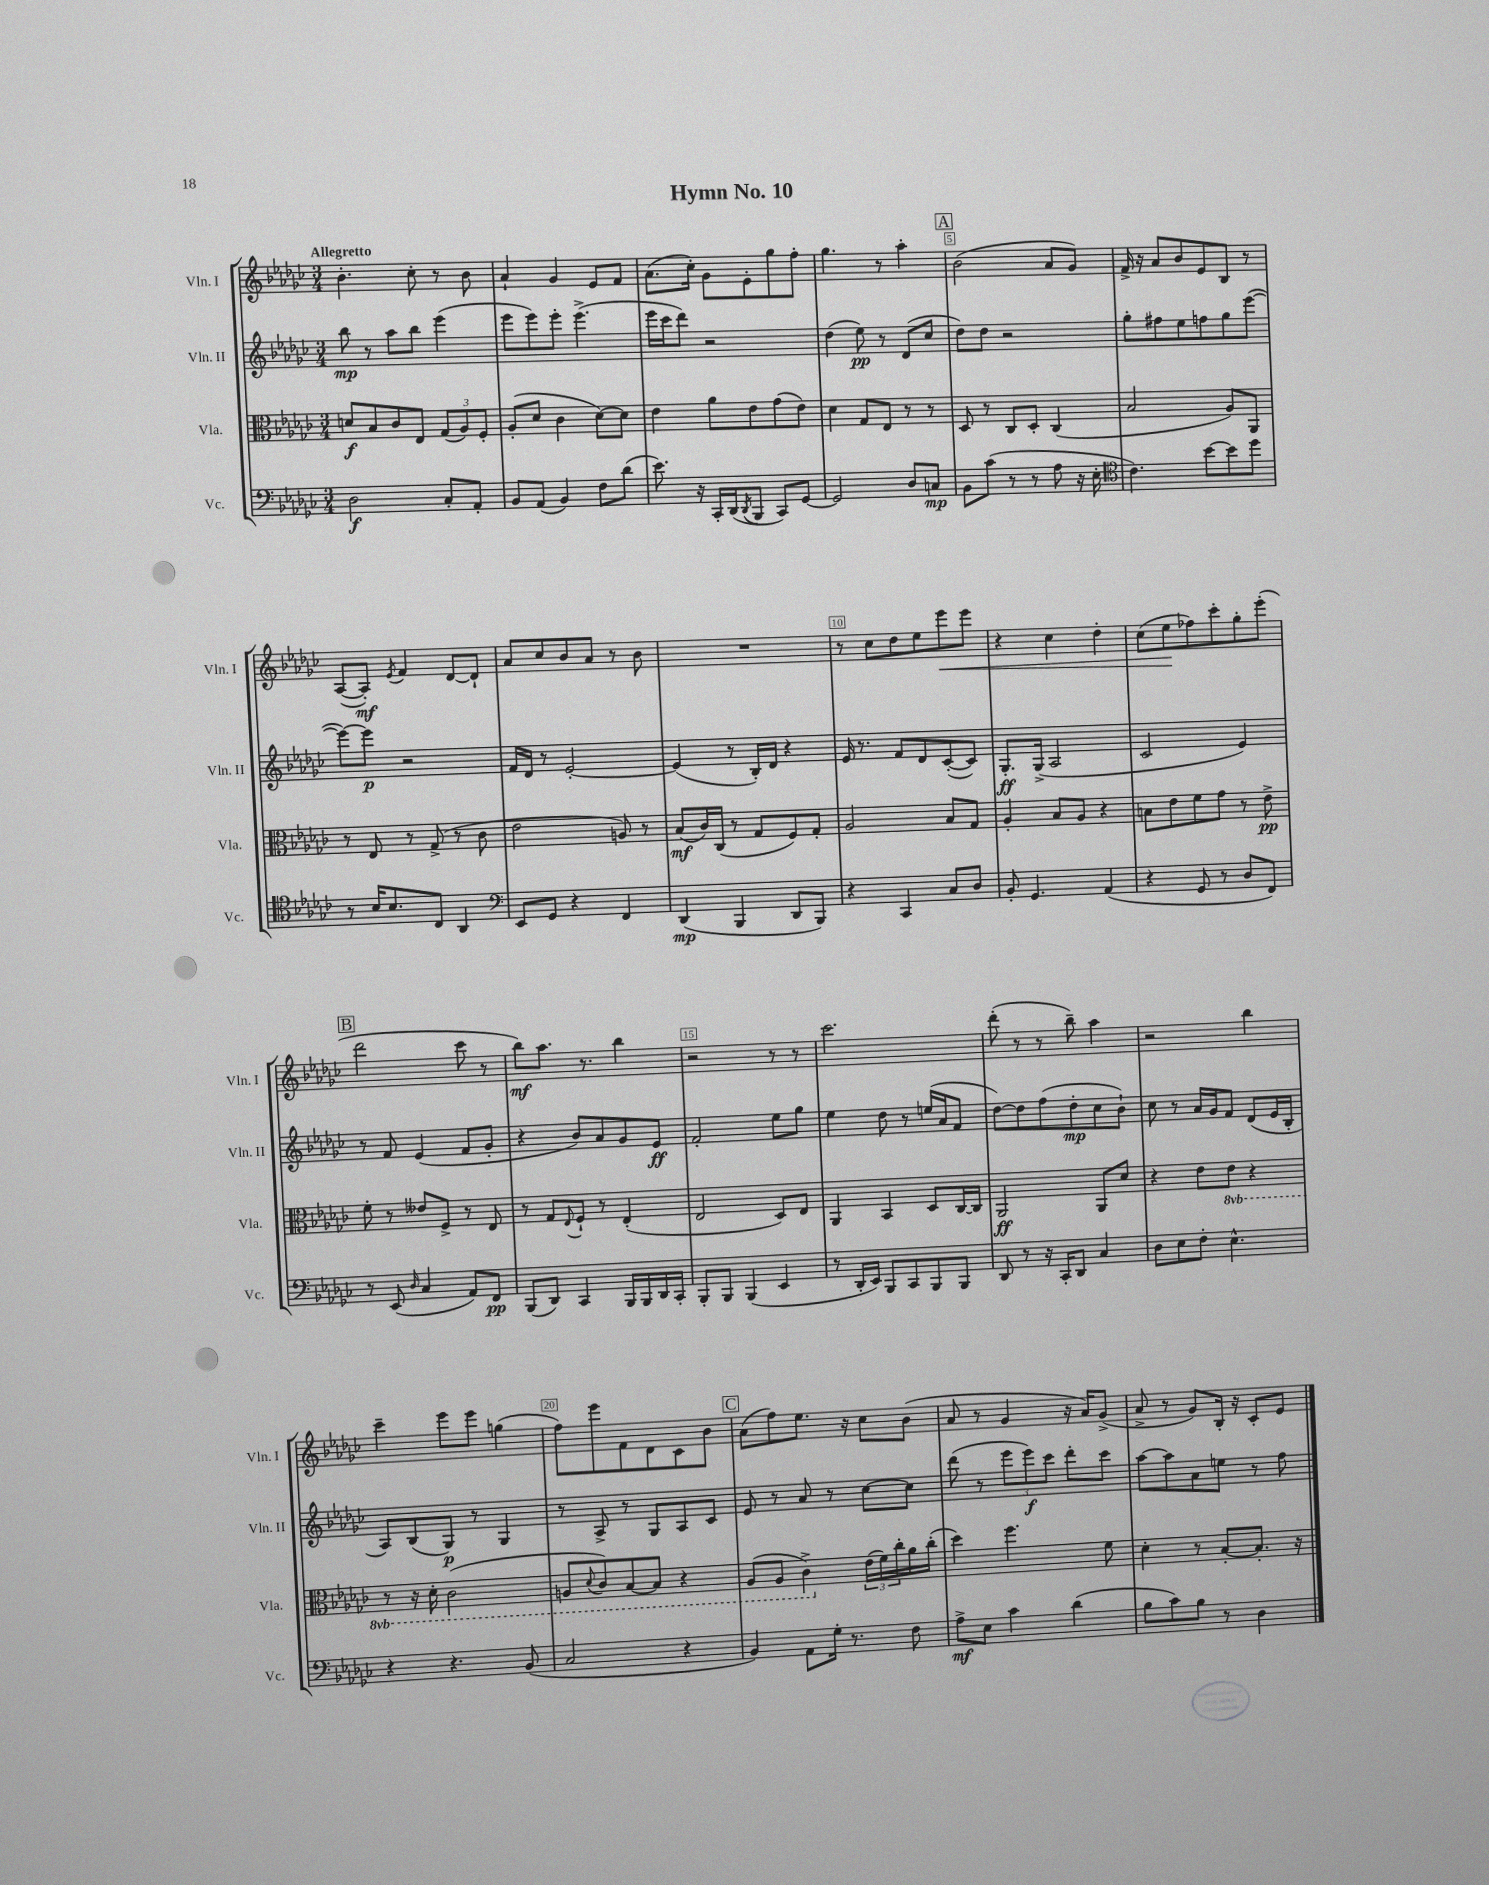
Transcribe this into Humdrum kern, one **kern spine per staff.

**kern	**kern	**kern	**kern
*staff4	*staff3	*staff2	*staff1
*clefF4	*clefC3	*clefG2	*clefG2
*k[b-e-a-d-g-c-]	*k[b-e-a-d-g-c-]	*k[b-e-a-d-g-c-]	*k[b-e-a-d-g-c-]
*M3/4	*M3/4	*M3/4	*M3/4
2D-	8d	8bb-	4.b-'
.	8B-	8r	.
.	8c-	8aa-	.
.	8E-	8bb-	8cc-'
8C-'	(12G-	(4eee-	8r
.	12A-)	.	.
8AA-'	.	.	8b-
.	12F'	.	.
=	=	=	=
8BB-	(8A-'	8eee-	4a-`
(8AA-	8d-	8eee-)	.
4BB-)	4c-	8eee-'	4g-
.	.	(4.eee-^	.
8F	[8d-)	.	8e-
(8d-	8d-]	.	8f
=	=	=	=
8.e-)	4e-	16eee-	(8.a-
.	.	16ccc-	.
.	.	8ddd-)	.
16r	.	.	16cc-')
16CC-'	8a-	2r	8g-
(16DD-	.	.	.
8qDD-	.	.	.
8BBB-	8e-	.	8e-'
8CC-)	(8g-	.	8gg-
[8GG-	8e-)	.	8ff'
=	=	=	=
2GG-]	4d-	(4dd-	4.gg-
.	8G-	8ee-)	.
.	8E-	8r	8r
8D-	8r	(8d-	4aa-'
8C	8r	8cc-	.
=	=	=	=
8BB-	8D-	8dd-)	(2b-
(8c-	8r	8dd-	.
8r	8C-	2r	.
8r	8D-'	.	.
8A-	(4C-	.	8a-
16r	.	.	8g-)
16E-'	.	.	.
=	=	=	=
*clefC4	*	*	*
4.c-)	2B-	8gg-'	16f^
.	.	.	16r
.	.	8ff#	8a-
.	.	8ee-	8b-
[8b-	.	8ff	8e-
8b-]	8A-)	8gg-	8B-
8dd-	8AA-	([8eee-	8r
=	=	=	=
8r	8r	8eee-_)	([8A-
16B-	8E-	8eee-]	8A-'])
8.B-	.	.	.
.	.	.	8qe-
.	8r	2r	4f
8C-	(8G-^	.	.
4AA-	8r	.	[8d-
.	8c-	.	8d-`]
=	=	=	=
*clefF4	*	*	*
8EE-	2e-	16f	8a-
.	.	16d-	.
8GG-	.	8r	8cc-
4r	.	[2e-'	8b-
.	.	.	8a-
4FF	8A)	.	8r
.	8r	.	8b-
=	=	=	=
(4DD-	(8B-	(4e-]	2.r
.	16c-)	.	.
.	(16C-	.	.
4BBB-	8r	8r	.
.	8G-	16B-')	.
.	.	16d-	.
8DD-	8F)	4r	.
8BBB-)	8G-'	.	.
=	=	=	=
4r	2A-	16e-	8r
.	.	8.r	.
.	.	.	8cc-
4CC-	.	8f	8dd-
.	.	8d-	8ee-
8C-	8B-	([8c-'	8eee-
8D-	8G-	8c-])	8eee-
=	=	=	=
8BB-'	4A-'	8.G-'	4r
4.GG-	.	.	.
.	.	(16G-^	.
.	8B-	2A-	4cc-
.	8A-	.	.
(4AA-	4r	.	4dd-'
=	=	=	=
4r	8B	2c-	(8cc-
.	8e-	.	8ee-
8GG-	8f	.	8ff-)
8r	8g-	.	8ccc-'
8D-	8r	4e-)	8gg-'
8FF)	8e-^	.	(8eee-'
=	=	=	=
8r	8f'	8r	2ddd-
(8EE-	8r	8f	.
16qqD-	.	.	.
4C-	8e--	(4e-	.
.	8F^	.	.
8AA-)	8r	8f	8ccc-
8FF	8E-	8g-'	8r
=	=	=	=
(8BBB-	8r	4r	8bb-)
8DD-)	8G-	.	8.aa-
.	8qqE-	.	.
4CC-	8F`	8b-)	.
.	.	.	8.r
.	8r	8a-	.
16BBB-	(4E-'	8g-	4bb-
16BBB-	.	.	.
16DD-	.	8e-	.
16CC-'	.	.	.
=	=	=	=
8BBB-'	2E-	2f'	2r
8BBB-	.	.	.
(4BBB-	.	.	.
4EE-	8D-)	8ee-	8r
.	8E-	8gg-	8r
=	=	=	=
8r	4AA-	4ee-	2.ccc-
16DD-'	.	.	.
16EE-)	.	.	.
8BBB-	4BB-	8dd-	.
8CC-	.	8r	.
8BBB-	8D-	(16ee	.
.	.	16a-	.
8BBB-	[16C-	8f	.
.	16C-]	.	.
=	=	=	=
8DD-	2AA-	[8dd-)	(8ddd-'
8r	.	8dd-]	8r
16r	.	(8ff	8r
16CC-'	.	.	.
8DD-	.	8dd-'	8bb-~)
4C-	8AA-	8cc-	4aa-
.	8d-	8b-`)	.
=	=	=	=
8D-	4r	8cc-	2r
8E-	.	8r	.
8F'	8e-	16a-	.
.	.	16g-	.
4.E-^^	8E-	8f	.
.	4r	(8d-	4bb-
.	.	16e-	.
.	.	16B-'	.
=	=	=	=
4r	8r	8A-)	4ccc-~
.	16r	(8B-	.
.	16D-'	.	.
4.r	(2C-	8G-)	8eee-
.	.	8r	8eee-
.	.	4G-	(4gg
(8BB-	.	.	.
=	=	=	=
2C-	8AA	8r	8ff)
.	8qqD-	.	.
.	8C-)	8A-^	8eee-
.	[8BB-	8r	8f
.	8BB-]	8G-	8d-
4r	4r	8A-	8c-
.	.	8c-	8b-
=	=	=	=
4BB-)	(8AA-	8e-	(8a-
.	8AA-	8r	8ff)
8AA-	4C-^)	8a-	8.ee-
16G-'	.	8r	.
8.r	.	.	16r
.	(24e-	[8cc-	8cc-
.	24f)	.	.
.	24cc-'	.	.
8F	16a-	8cc-]	(8b-
.	(16cc-'	.	.
=	=	=	=
8A-^	4dd-)	(8ddd-	8a-
8E-	.	8r	8r
4c-	4.ff	12eee-	4g-
.	.	12eee-)	.
.	.	12ccc-	.
(4d-	.	8ddd-'	16r
.	.	.	16a-)
.	8f	8ccc-	(8g-^
=	=	=	=
8B-	4d-'	[8aa-	8a-^
8c-)	.	8aa-]	8r
8B-	8r	8a-	8g-)
8r	[8B-'	8ee	16B-'
.	.	.	16r
4D-	8.B-']	8r	8c-'
.	.	8ff	8e-
.	16r	.	.
==	==	==	==
*-	*-	*-	*-
